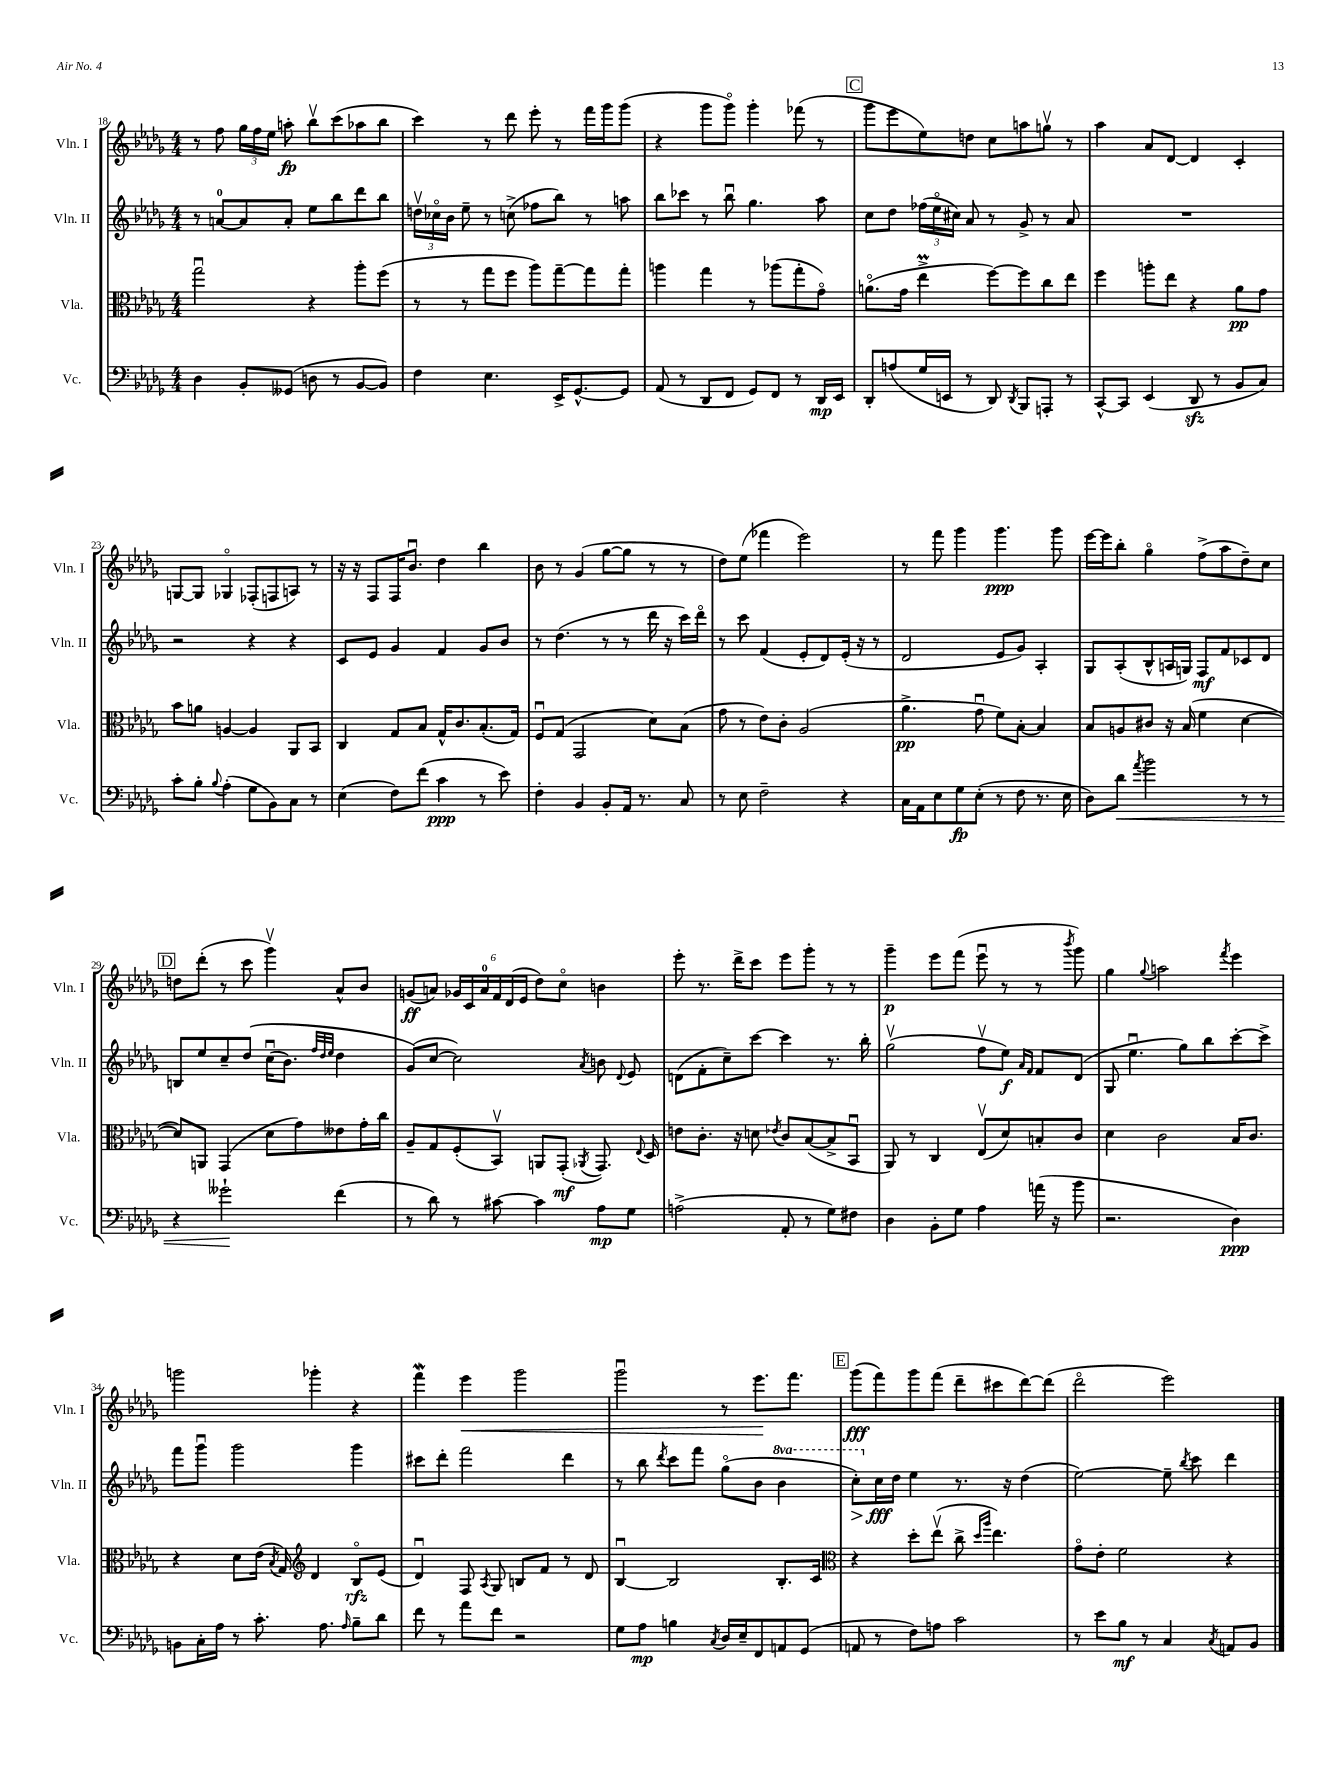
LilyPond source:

<<
\new StaffGroup <<
\new Staff = "s0" \with { instrumentName = "Vln. I" shortInstrumentName = "Vln. I" } {
    \clef treble \key des \major \numericTimeSignature \time 4/4
    \autoBeamOff r8 f''8 \tuplet 3/2 { ges''16[ f''16 ees''16] } a''8-.\fp bes''8[\upbow c'''8( aes''8 bes''8] |
    c'''4) r8 des'''8 ees'''8-. r8 f'''16[ ges'''16 ges'''8]( |
    r4 ges'''8[ ges'''8]\flageolet) ges'''4-. fes'''8( r8 |
    \mark \markup { \box "C" } ges'''8[ ees'''8 ees''8) d''8] c''8[ a''8 g''8]\upbow r8 |
    aes''4 aes'8[ des'8]~ des'4 c'4-. |
    g8[~ g8] ges4\flageolet fes8[-.( f8 a8]) r8 |
    r16 r16 f8[ f16 bes'8.]\downbow des''4 bes''4 |
    bes'8 r8 ges'4( ges''8[~ ges''8] r8 r8 |
    des''8[) ees''8]( fes'''4 ees'''2) |
    r8 f'''8 ges'''4 ges'''4.\ppp ges'''8 |
    ees'''16[~ ees'''16 bes''8]-. ges''4\flageolet f''8[->( aes''8 des''8--) c''8] |
    \mark \markup { \box "D" } d''8[ des'''8]-.( r8 c'''8 ges'''4\upbow) aes'8[-^ bes'8] |
    g'8[\ff( a'8]) \tuplet 6/4 { ges'16[ c'16 a'16-0 f'16 des'16( ees'16] } des''8[) c''8]\flageolet b'4 |
    ees'''8-. r8. des'''16[-> c'''8] ees'''8[ ges'''8]-. r8 r8 |
    ges'''4--\p ees'''8[ f'''8]( ees'''8\downbow r8 r8 \acciaccatura { bes'''8 } ges'''8) |
    ges''4 \appoggiatura { ges''8 } a''2 \acciaccatura { f'''8 } ees'''4 |
    g'''2 ges'''4-. r4 |
    f'''4\mordent ees'''4\< ges'''2 |
    ges'''2\downbow r8 ees'''8.[\! f'''8.] |
    \mark \markup { \box "E" } ges'''8[\fff( f'''8) ges'''8 f'''8]( des'''8[-- cis'''8 des'''8~) des'''8]( |
    des'''2\flageolet ees'''2) \bar "|." |
}
\new Staff = "s1" \with { instrumentName = "Vln. II" shortInstrumentName = "Vln. II" } {
    \clef treble \key des \major \numericTimeSignature \time 4/4 \set Staff.ottavationMarkups = #ottavation-simple-ordinals
    \autoBeamOff r8 a'8[-0~ a'8 a'8]-. ees''8[ bes''8 des'''8 bes''8] |
    \tuplet 3/2 { d''16[\upbow ces''16\flageolet bes'16] } ees''8-- r8 c''8->( fes''8[ bes''8]) r8 a''8 |
    bes''8[ ces'''8] r8 bes''8\downbow ges''4. aes''8 |
    \mark \markup { \box "C" } c''8[ des''8] \tuplet 3/2 { fes''16[( ees''16\flageolet cis''16]) } aes'8 r8 ges'8-> r8 aes'8 |
    R1 |
    r2 r4 r4 |
    c'8[ ees'8] ges'4 f'4 ges'8[ bes'8] |
    r8 des''4.( r8 r8 des'''16 r16 c'''16[) des'''16]\flageolet |
    r8 c'''8 f'4( ees'8[-. des'8) ees'16]-.( r16 r8 |
    des'2 ees'8[ ges'8]) aes4-. |
    ges8[ aes8-.( bes8-^ a16 g16]) f8[\mf f'8 ces'8 des'8] |
    \mark \markup { \box "D" } b8[ ees''8 c''8-- des''8]\( c''16[\downbow( bes'8.]) \grace { f''32[ des''32 ees''32] } des''4 |
    ges'8[(\) c''8]~ c''2) \acciaccatura { aes'8 } b'8 \appoggiatura { des'8 } ees'8 |
    d'8[( f'8-. c''8--) c'''8]~ c'''4 r8. bes''16-. |
    ges''2\upbow( f''8[\upbow ees''8]\f) \grace { aes'16[ f'16] } f'8[ des'8]( |
    ges8 ees''4.\downbow ges''8[) bes''8 c'''8~-. c'''8]-> |
    f'''8[ ges'''8]\downbow ges'''2 ges'''4 |
    cis'''8[ des'''8]-. f'''2 des'''4 |
    r8 bes''8 \acciaccatura { des'''8 } c'''8[ f'''8] ges''8[\flageolet( bes'8] \ottava #1 bes''4 |
    \mark \markup { \box "E" } c'''8[-.\>) \ottava #0 c''16\fff\! des''16] ees''4 r8. r16 des''4( |
    ees''2~) ees''8-- \acciaccatura { bes''8 } c'''8 des'''4 \bar "|." |
}
\new Staff = "s2" \with { instrumentName = "Vla." shortInstrumentName = "Vla." } {
    \clef alto \key des \major \numericTimeSignature \time 4/4
    \autoBeamOff ges''2\downbow r4 aes''8[-. f''8]( |
    r8 r8 ges''8[ f''8] aes''8[) ges''8~-- ges''8 ges''8]-. |
    a''4 ges''4 r8 aes''8[( ges''8-. ges'8]\flageolet) |
    \mark \markup { \box "C" } a'8.[\flageolet( ges'16] ees''4->\prall f''8[~) f''8 c''8 ees''8] |
    f''4 a''8[-. ees''8] r4 aes'8[\pp ges'8] |
    bes'8[ a'8] a4~ a4 aes,8[ bes,8] |
    c4 ges8[ bes8] ges16[-^ c'8. bes8.-.( ges16]) |
    f8[\downbow ges8]( ges,2 des'8[) bes8]( |
    ges'8 r8 ees'8[) c'8]-. aes2( |
    aes'4.->\pp ges'8\downbow f'8[) bes8]~-. bes4 |
    bes8[ a8 cis'8] r16 bes16( f'4 des'4~ |
    \mark \markup { \box "D" } des'8[) a,8] ges,4( des'8[ ges'8) eeses'8 ges'16-. c''16] |
    aes8[-- ges8 f8-.( bes,8]\upbow) a,8[ ges,8]-.\mf( \acciaccatura { aes,8 } ges,8.) \appoggiatura { ees8 } des16 |
    e'8[ c'8.]-. r16 d'8 \acciaccatura { ees'8 } c'8[ bes8~( bes8-> bes,8]\downbow |
    aes,8) r8 c4 ees8[\upbow( des'8) b8-. c'8] |
    des'4 c'2 bes16[ c'8.] |
    r4 des'8[ ees'16]( \acciaccatura { bes8 } ges16) \clef treble des'4 bes8[\flageolet\rfz ees'8]( |
    des'4\downbow) f8 \acciaccatura { aes8 } ges8 b8[ f'8] r8 des'8 |
    bes4~\downbow bes2 bes8.[-. c'16] |
    \mark \markup { \box "E" } \clef alto r4 des''8[-. ees''8]\upbow( c''8-> \grace { des''16[ aes''16] } ees''4.) |
    ges'8[\flageolet ees'8]-. f'2 r4 \bar "|." |
}
\new Staff = "s3" \with { instrumentName = "Vc." shortInstrumentName = "Vc." } {
    \clef bass \key des \major \numericTimeSignature \time 4/4
    \autoBeamOff des4 bes,8[-. geses,8]( d8 r8 bes,8[~ bes,8]) |
    f4 ees4. ees,16[-> ges,8.~-^ ges,8] |
    aes,8( r8 des,8[ f,8] ges,8[) f,8] r8 des,16[\mp ees,16] |
    \mark \markup { \box "C" } des,8[-. a8( ges16 e,16] r8 des,8) \acciaccatura { des,8 } bes,,8[ a,,8]-. r8 |
    c,8[~-^ c,8] ees,4( des,8\sfz r8 bes,8[ c8]) |
    c'8[-. bes8]-. \appoggiatura { bes8 } aes4-.( ges8[ bes,8) c8] r8 |
    ees4( f8[) f'8]( c'4\ppp r8 ees'8) |
    f4-. bes,4 bes,8[-. aes,16] r8. c8 |
    r8 ees8 f2-- r4 |
    c16[ aes,16 ees8 ges8\fp ees8]-.( r8 f8 r8. ees16 |
    des8[) des'8]\< \acciaccatura { aes'8 } bes'2 r8 r8 |
    \mark \markup { \box "D" } r4 geses'2-!\! f'4( |
    r8 des'8) r8 cis'8~ cis'4 aes8[\mp ges8] |
    a2->( aes,8-. r8 ges8[) fis8] |
    des4 bes,8[-. ges8] aes4 a'16( r16 bes'8 |
    r2. des4\ppp) |
    b,8[ c16-. aes16] r8 c'8.-. aes8. \grace { aes16 } bes8[-- des'8] |
    f'8 r8 aes'8[ f'8] r2 |
    ges8[ aes8]\mp b4 \acciaccatura { c8 } des16[ ees16-- f,8 a,8 ges,8]( |
    \mark \markup { \box "E" } a,8 r8 f8[) a8] c'2 |
    r8 ees'8[ bes8]\mf r8 c4 \acciaccatura { c8 } a,8[ bes,8] \bar "|." |
}
>>
>>
\layout { \context { \Score currentBarNumber = #18 } }
